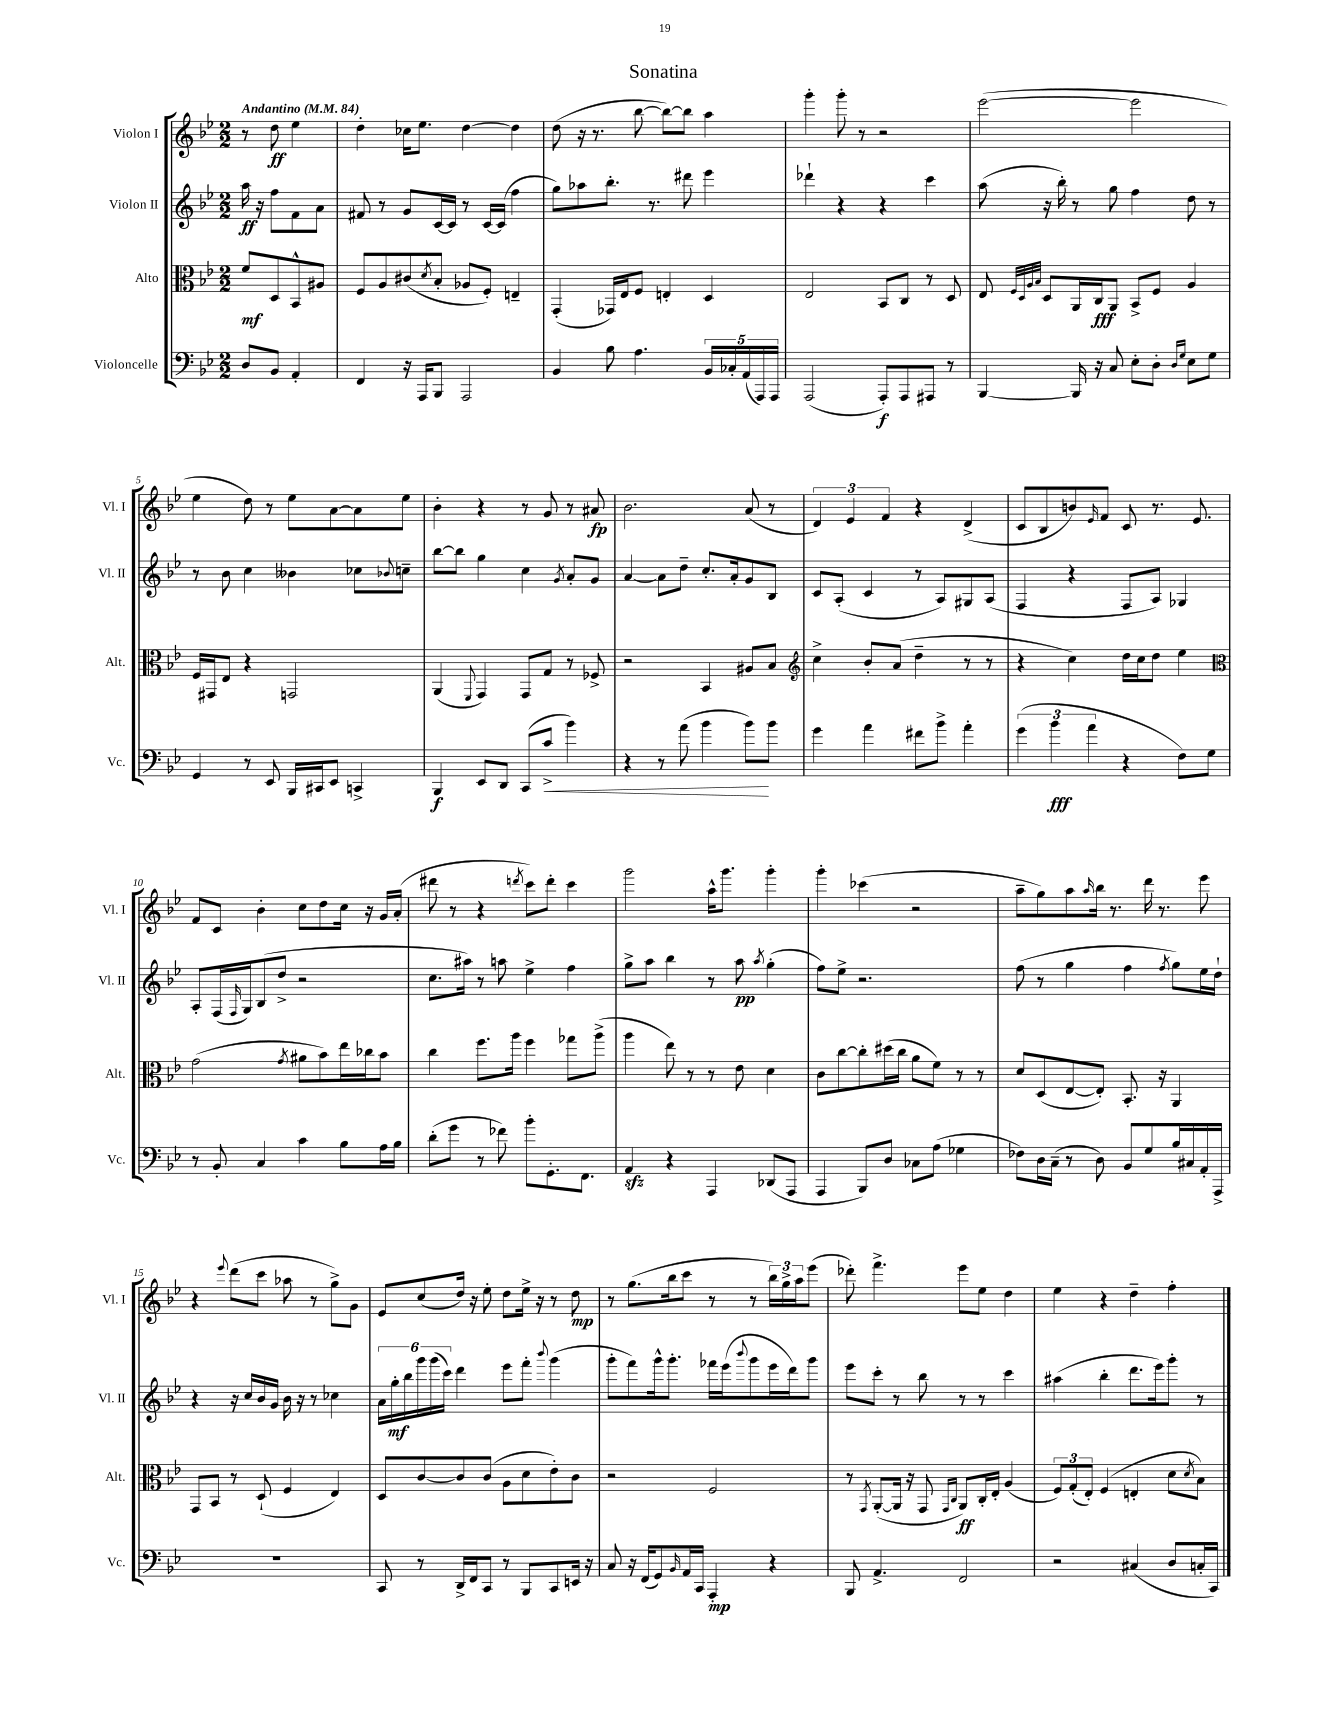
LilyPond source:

\header { title = "Sonatina" }
<<
\new StaffGroup <<
\new Staff = "s0" \with { instrumentName = "Violon I" shortInstrumentName = "Vl. I" } {
    \clef treble \key bes \major \numericTimeSignature \time 2/2 \partial 2 \tempo "Andantino" 4 = 84
    r8 d''8\ff ees''4 |
    d''4-. ces''16 ees''8. d''4~ d''4 |
    d''8( r16 r8. bes''8~ bes''8~) bes''8 a''4 |
    g'''4-. g'''8-. r8 r2 |
    ees'''2~( ees'''2 |
    ees''4 d''8) r8 ees''8 a'8~ a'8 ees''8 |
    bes'4-. r4 r8 g'8 r8 ais'8\fp |
    bes'2. a'8( r8 |
    \tuplet 3/2 { d'4) ees'4 f'4 } r4 d'4->( |
    c'8 bes8 b'8) \grace { ees'16 } f'8 c'8 r8. ees'8. |
    f'8 c'8 bes'4-. c''8 d''8 c''16 r16 g'16 a'16-.( |
    dis'''8 r8 r4 \acciaccatura { d'''8 } c'''8) d'''8-. c'''4 |
    g'''2 a''16-^ g'''8. g'''4-. |
    g'''4-. ces'''4( r2 |
    a''8-- g''8) a''8 \grace { a''16 } bes''16 r8. d'''16 r8. ees'''8 |
    r4 \appoggiatura { ees'''8 } d'''8( c'''8 aes''8 r8 g''8->) g'8 |
    ees'8 c''8( d''16) r16 ees''8-. d''8 ees''16-> r16 r8 d''8\mp |
    r8 g''8.( bes''16 c'''8 r8 r8 \tuplet 3/2 { bes''16) g''16-> a''16 } ees'''8( |
    des'''8-.) f'''4.-> ees'''8 ees''8 d''4 |
    ees''4 r4 d''4-- f''4-. \bar "|." |
}
\new Staff = "s1" \with { instrumentName = "Violon II" shortInstrumentName = "Vl. II" } {
    \clef treble \key bes \major \numericTimeSignature \time 2/2 \partial 2
    a''16\ff r16 f''8 f'8 a'8 |
    fis'8 r8 g'8 c'16~ c'16 r8 c'16~ c'16( f''4 |
    g''8) aes''8 bes''8.-. r8. dis'''8 ees'''4 |
    des'''4-! r4 r4 c'''4 |
    a''8( r16 bes''16-.) r8 g''8 f''4 d''8 r8 |
    r8 bes'8 c''4 beses'4 ces''8 \appoggiatura { bes'8 } c''8-- |
    bes''8~ bes''8 g''4 c''4 \acciaccatura { g'8 } a'8-. g'8 |
    a'4~ a'8 d''8-- c''8.-. a'16-. g'8 bes8 |
    c'8 a8-.( c'4 r8 a8) gis8 a8( |
    f4 r4 f8 a8) ges4 |
    a8-. f16( \grace { f16 } g16) bes8( d''8-> r2 |
    c''8. ais''16) r8 a''8 ees''4-> f''4 |
    g''8-> a''8 bes''4 r8 a''8\pp \acciaccatura { a''8 } g''4-.( |
    f''8) ees''8-> r2. |
    f''8( r8 g''4 f''4 \acciaccatura { f''8 } g''8) ees''16 d''16-! |
    r4 r16 c''16 bes'16 g'16 bes'16 r16 r8 ces''4 |
    \tuplet 6/4 { a'16 g''16-.\mf bes''16 g'''16 g'''16( c'''16) } d'''4 ees'''8 f'''8-. \appoggiatura { bes'''8 } g'''4( |
    g'''8-. f'''8) g'''16-^ g'''8.-. fes'''16 ees'''16( \appoggiatura { bes'''8 } g'''8 ees'''16 d'''16) g'''8 |
    ees'''8 c'''8-. r8 bes''8 r8 r8 c'''4 |
    ais''4( bes''4-. d'''8. ees'''16) g'''8-. r8 \bar "|." |
}
\new Staff = "s2" \with { instrumentName = "Alto" shortInstrumentName = "Alt." } {
    \clef alto \key bes \major \numericTimeSignature \time 2/2 \partial 2
    f'8\mf d8 bes,8-^ ais8 |
    f8 a8 cis'8( \acciaccatura { d'8 } bes8-. aes8 f8-.) e4-- |
    g,4-.( ges,16) ees16 f8 e4-. d4 |
    ees2 bes,8 c8 r8 d8 |
    ees8 \grace { f32 d32 a32 bes32 } d8 a,16 c16\fff a,8 bes,8-> f8 a4 |
    f16 gis,16 ees8 r4 g,2 |
    a,4( \appoggiatura { f,8 } g,4) g,8 g8 r8 fes8-> |
    r2 bes,4 ais8 bes8 |
    \clef treble c''4-> bes'8-. a'8( d''4-- r8 r8 |
    r4 c''4) d''16 c''16 d''8 ees''4 |
    \clef alto g'2( \acciaccatura { g'8 } ais'8 bes'8) ees''16 ces''16 bes'8 |
    c''4 f''8. a''16 f''4 ges''8 a''8->( |
    a''4 ees''8) r8 r8 ees'8 d'4 |
    c'8 c''8~ c''8-. dis''16( c''16 a'8 f'8) r8 r8 |
    d'8 d8( ees8~ ees8-.) bes,8.-. r16 a,4 |
    g,8 bes,8 r8 d8-!( f4 ees4) |
    d8 c'8~ c'8 c'8( a8 d'8 ees'8-.) c'8 |
    r2 f2 |
    r8 \acciaccatura { g,8 } a,8~-.( a,16 r16 g,8 \grace { g,16 c16 } a,8\ff) c16-. ees16-. a4( |
    \tuplet 3/2 { f8) g8-.( ees8-.) } f4( e4-. d'8 \acciaccatura { d'8 } bes8) \bar "|." |
}
\new Staff = "s3" \with { instrumentName = "Violoncelle" shortInstrumentName = "Vc." } {
    \clef bass \key bes \major \numericTimeSignature \time 2/2 \partial 2
    d8 bes,8 a,4-. |
    f,4 r16 a,,16 bes,,8 a,,2 |
    bes,4 bes8 a4. \tuplet 5/4 { bes,16 ces16-. a,16( a,,16) a,,16 } |
    a,,2( a,,8-.\f) a,,8 ais,,8 r8 |
    bes,,4~ bes,,16 r16 c8 ees8-. d8-. \grace { d16 g16 } ees8 g8 |
    g,4 r8 ees,8 bes,,16 cis,16 ees,8 c,4-> |
    bes,,4\f ees,8 d,8 c,8( c'8->\< bes'4) |
    r4 r8 a'8( bes'4 bes'8\!) bes'8 |
    g'4 a'4 fis'8 bes'8-> a'4-. |
    \tuplet 3/2 { g'4( bes'4\fff a'4 } r4 f8) g8 |
    r8 bes,8-. c4 c'4 bes8 a16 bes16 |
    d'8-.( g'8 r8 fes'8) bes'8-. g,8.-. f,8. |
    a,4\sfz r4 a,,4 des,8( a,,8 |
    a,,4 bes,,8) d8 ces8 a8( ges4 |
    fes8) d16 c16--( r8 d8) bes,8 g8 bes16 cis16 a,16-. a,,16-> |
    R1 |
    c,8 r8 d,16-> f,16 c,8 r8 bes,,8 c,8 e,16 r16 |
    c8 r16 f,16( g,8) \grace { bes,16 } a,16 c,16 a,,4-.\mp r4 |
    bes,,8 a,4.-> f,2 |
    r2 cis4( d8 c16-. c,16) \bar "|." |
}
>>
>>
